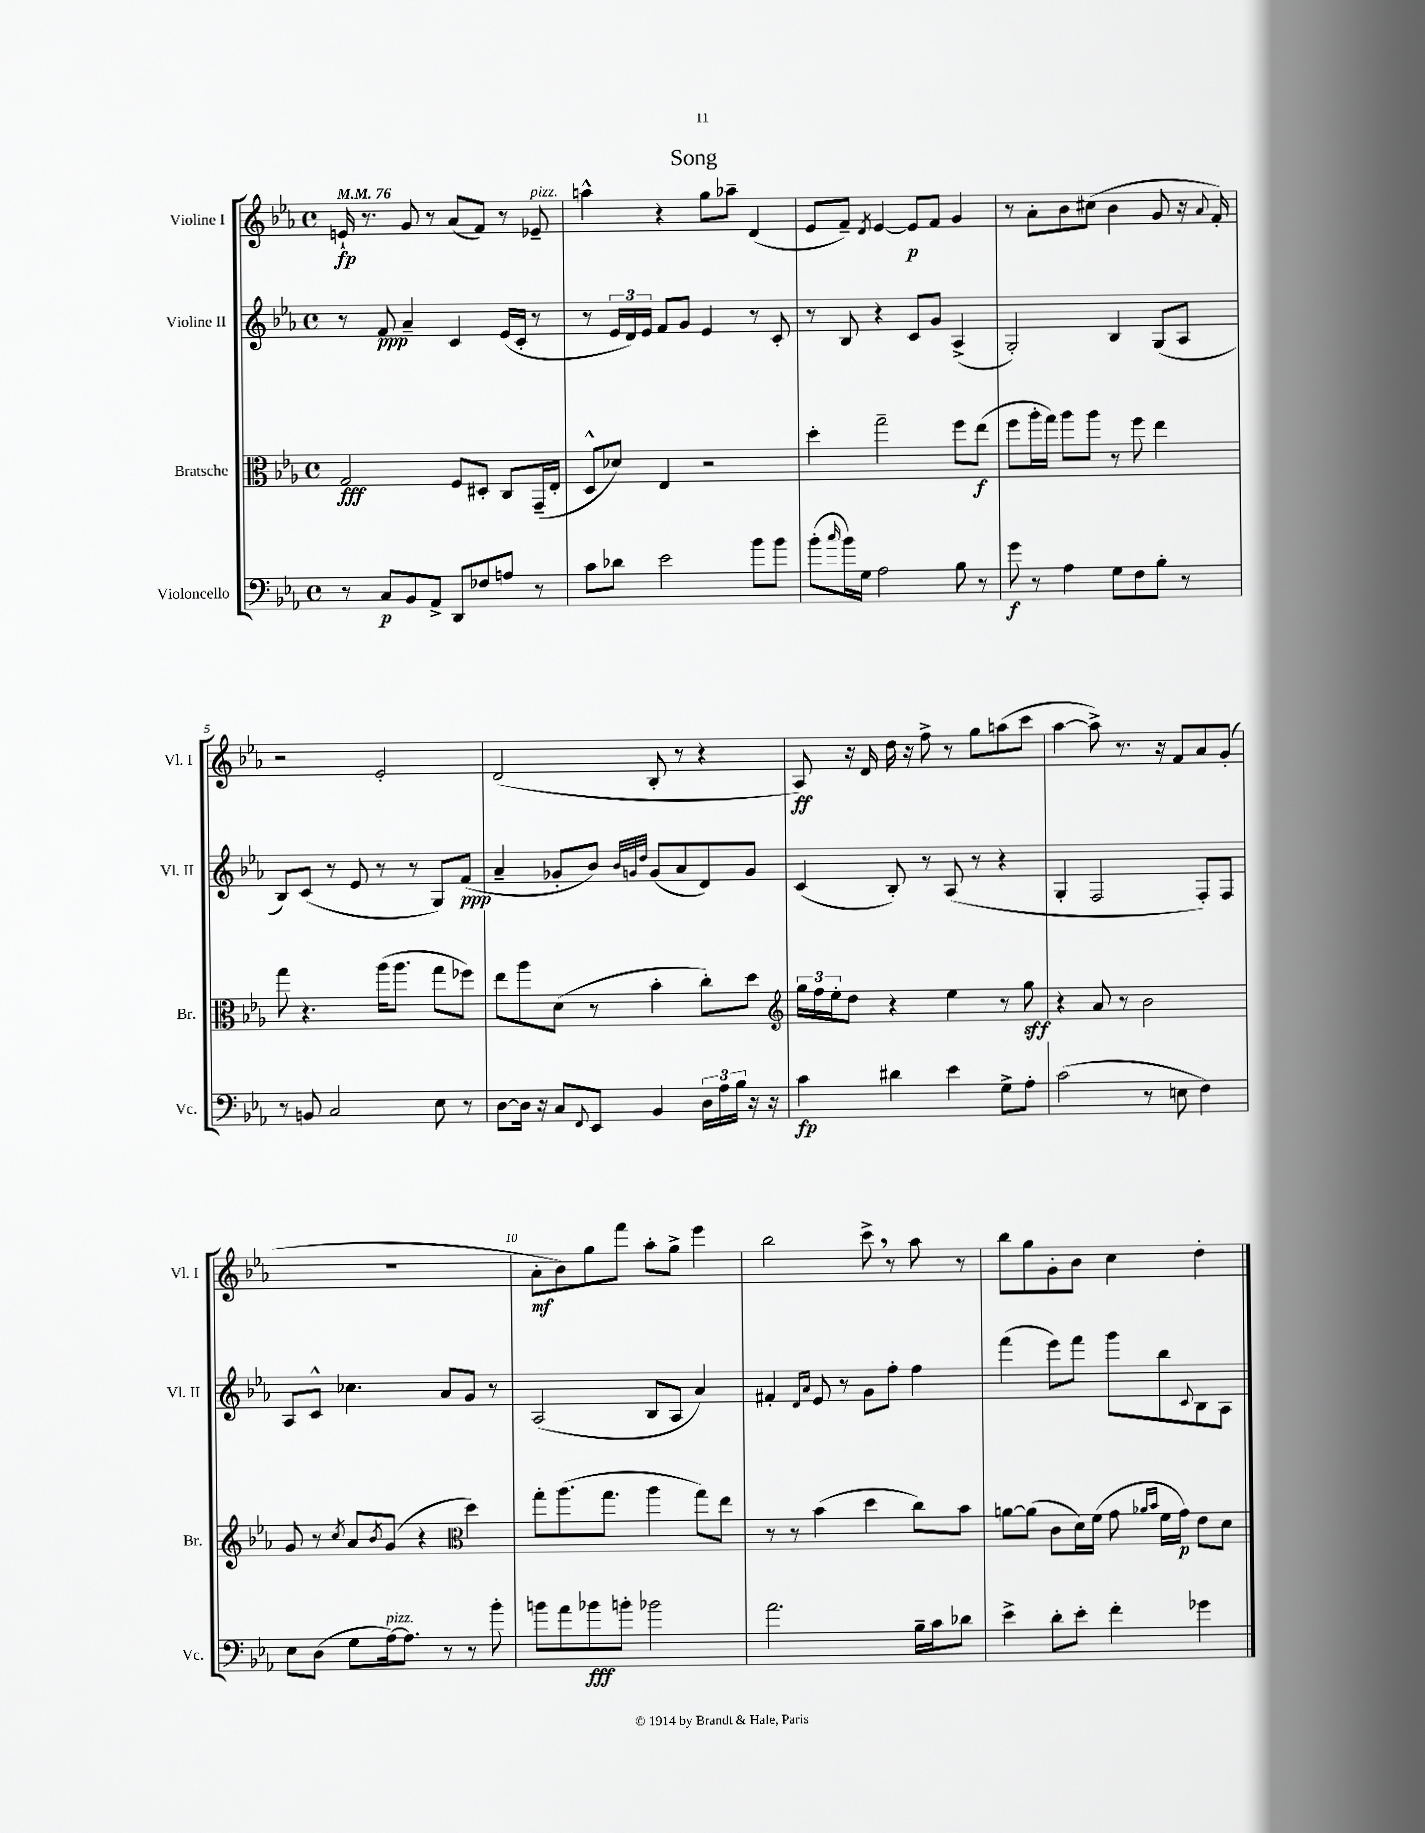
\header { title = "Song" }
<<
\new StaffGroup <<
\new Staff = "s0" \with { instrumentName = "Violine I" shortInstrumentName = "Vl. I" } {
    \clef treble \key ees \major \defaultTimeSignature \time 4/4 \tempo 4 = 76
    e'16-!\fp r8. g'8 r8 aes'8( f'8) r8 ees'8--^\markup { \italic "pizz." } |
    a''4-^ r4 g''8 aes''8-- d'4( |
    ees'8 f'8--) \acciaccatura { d'8 } ees'4~ ees'8\p f'8 g'4 |
    r8 aes'8-. bes'8 cis''8( bes'4 g'8 r16 \appoggiatura { aes'8 } f'16-.) |
    r2 ees'2-. |
    d'2( bes8-. r8 r4 |
    aes8\ff) r16 d'16 d''16 r16 f''8-> r8 g''8 a''8( c'''8 |
    aes''4~ aes''8->) r8. r16 f'8 aes'8 g'8-.( |
    R1 |
    aes'8-.\mf bes'8) g''8 f'''8 aes''8-. g''8-> ees'''4 |
    bes''2 c'''8-> \breathe r8 aes''8 r8 |
    bes''8 g''8 g'8-. bes'8 c''4 d''4-. \bar "|." |
}
\new Staff = "s1" \with { instrumentName = "Violine II" shortInstrumentName = "Vl. II" } {
    \clef treble \key ees \major \defaultTimeSignature \time 4/4
    r8 f'8\ppp aes'4-- c'4 ees'16( c'16-. r8 |
    r8 \tuplet 3/2 { ees'16 d'16) ees'16 } f'8 g'8 ees'4 r8 c'8-. |
    r8 bes8 r4 c'8 g'8 aes4->( |
    g2-.) bes4 g8( aes8 |
    bes8) c'8( r8 ees'8 r8 r8 g8) f'8\ppp( |
    aes'4-- ges'8-. bes'8) \grace { bes'32 g'32 d''32 } g'8( aes'8 d'8) g'8 |
    c'4( bes8-.) r8 aes8( r8 r4 |
    g4-. f2 f8-.) f8 |
    aes8 c'8-^ ces''4. aes'8 g'8 r8 |
    aes2( bes8 aes8 aes'4) |
    fis'4-. \grace { d'16 aes'16 } ees'8 r8 g'8 f''8-. f''4 |
    f'''4( ees'''8) f'''8 g'''8 bes''8 \appoggiatura { c'8 } bes8 aes8 \bar "|." |
}
\new Staff = "s2" \with { instrumentName = "Bratsche" shortInstrumentName = "Br." } {
    \clef alto \key ees \major \defaultTimeSignature \time 4/4
    g2\fff f8 dis8-. c8 g,16--( ees16-. |
    d8-^ des'8) ees4 r2 |
    d''4-. g''2-- f''8 ees''8\f( |
    f''8 aes''16-. g''16) aes''8 aes''8 r8 f''8 ees''4 |
    g''8 r4. aes''16( aes''8. g''8 fes''8) |
    ees''8 aes''8 d'8( r8 bes'4-. c''8-.) d''8 |
    \clef treble \tuplet 3/2 { g''16 f''16 ees''16-. } d''8 r4 ees''4 r8 g''8\sff |
    r4 aes'8 r8 bes'2 |
    g'8 r8 \acciaccatura { c''8 } aes'8 \acciaccatura { bes'8 } g'8( r4 \clef alto d''4) |
    g''8-. aes''8.( g''8. aes''4 g''8) ees''8 |
    r8 r8 bes'4( d''4 c''8) bes'8 |
    a'8~ a'8( c'8 d'16) f'16( g'8 \grace { aes'16 bes'16 } f'16 g'16\p) ees'8 d'8 \bar "|." |
}
\new Staff = "s3" \with { instrumentName = "Violoncello" shortInstrumentName = "Vc." } {
    \clef bass \key ees \major \defaultTimeSignature \time 4/4
    r8 c8\p bes,8 aes,8-> d,8 fes8 a8 r8 |
    c'8 des'8 ees'2 bes'8 bes'8 |
    bes'8-.( \grace { c''16 } bes'16) g16 aes2 bes8 r8 |
    g'8\f r8 aes4 g8 f8 bes8-. r8 |
    r8 b,8 c2 ees8 r8 |
    d8~ d16 r16 c8 \appoggiatura { f,8 } ees,8 bes,4 \tuplet 3/2 { d16 aes16 bes16 } r16 r16 |
    c'4\fp dis'4 ees'4 g8-> aes8-. |
    c'2( r8 e8 f4) |
    ees8 d8( g8 aes16~^\markup { \italic "pizz." }) aes8. r8 r8 bes'8-. |
    b'8 aes'8 bes'8\fff b'8-. bes'2 |
    aes'2. bes16-- c'16 des'8 |
    ees'4-> d'8-. ees'8-. f'4-. ges'4 \bar "|." |
}
>>
>>
\layout { \context { \Score \override BarNumber.break-visibility = ##(#f #t #t) barNumberVisibility = #(every-nth-bar-number-visible 5) } }
